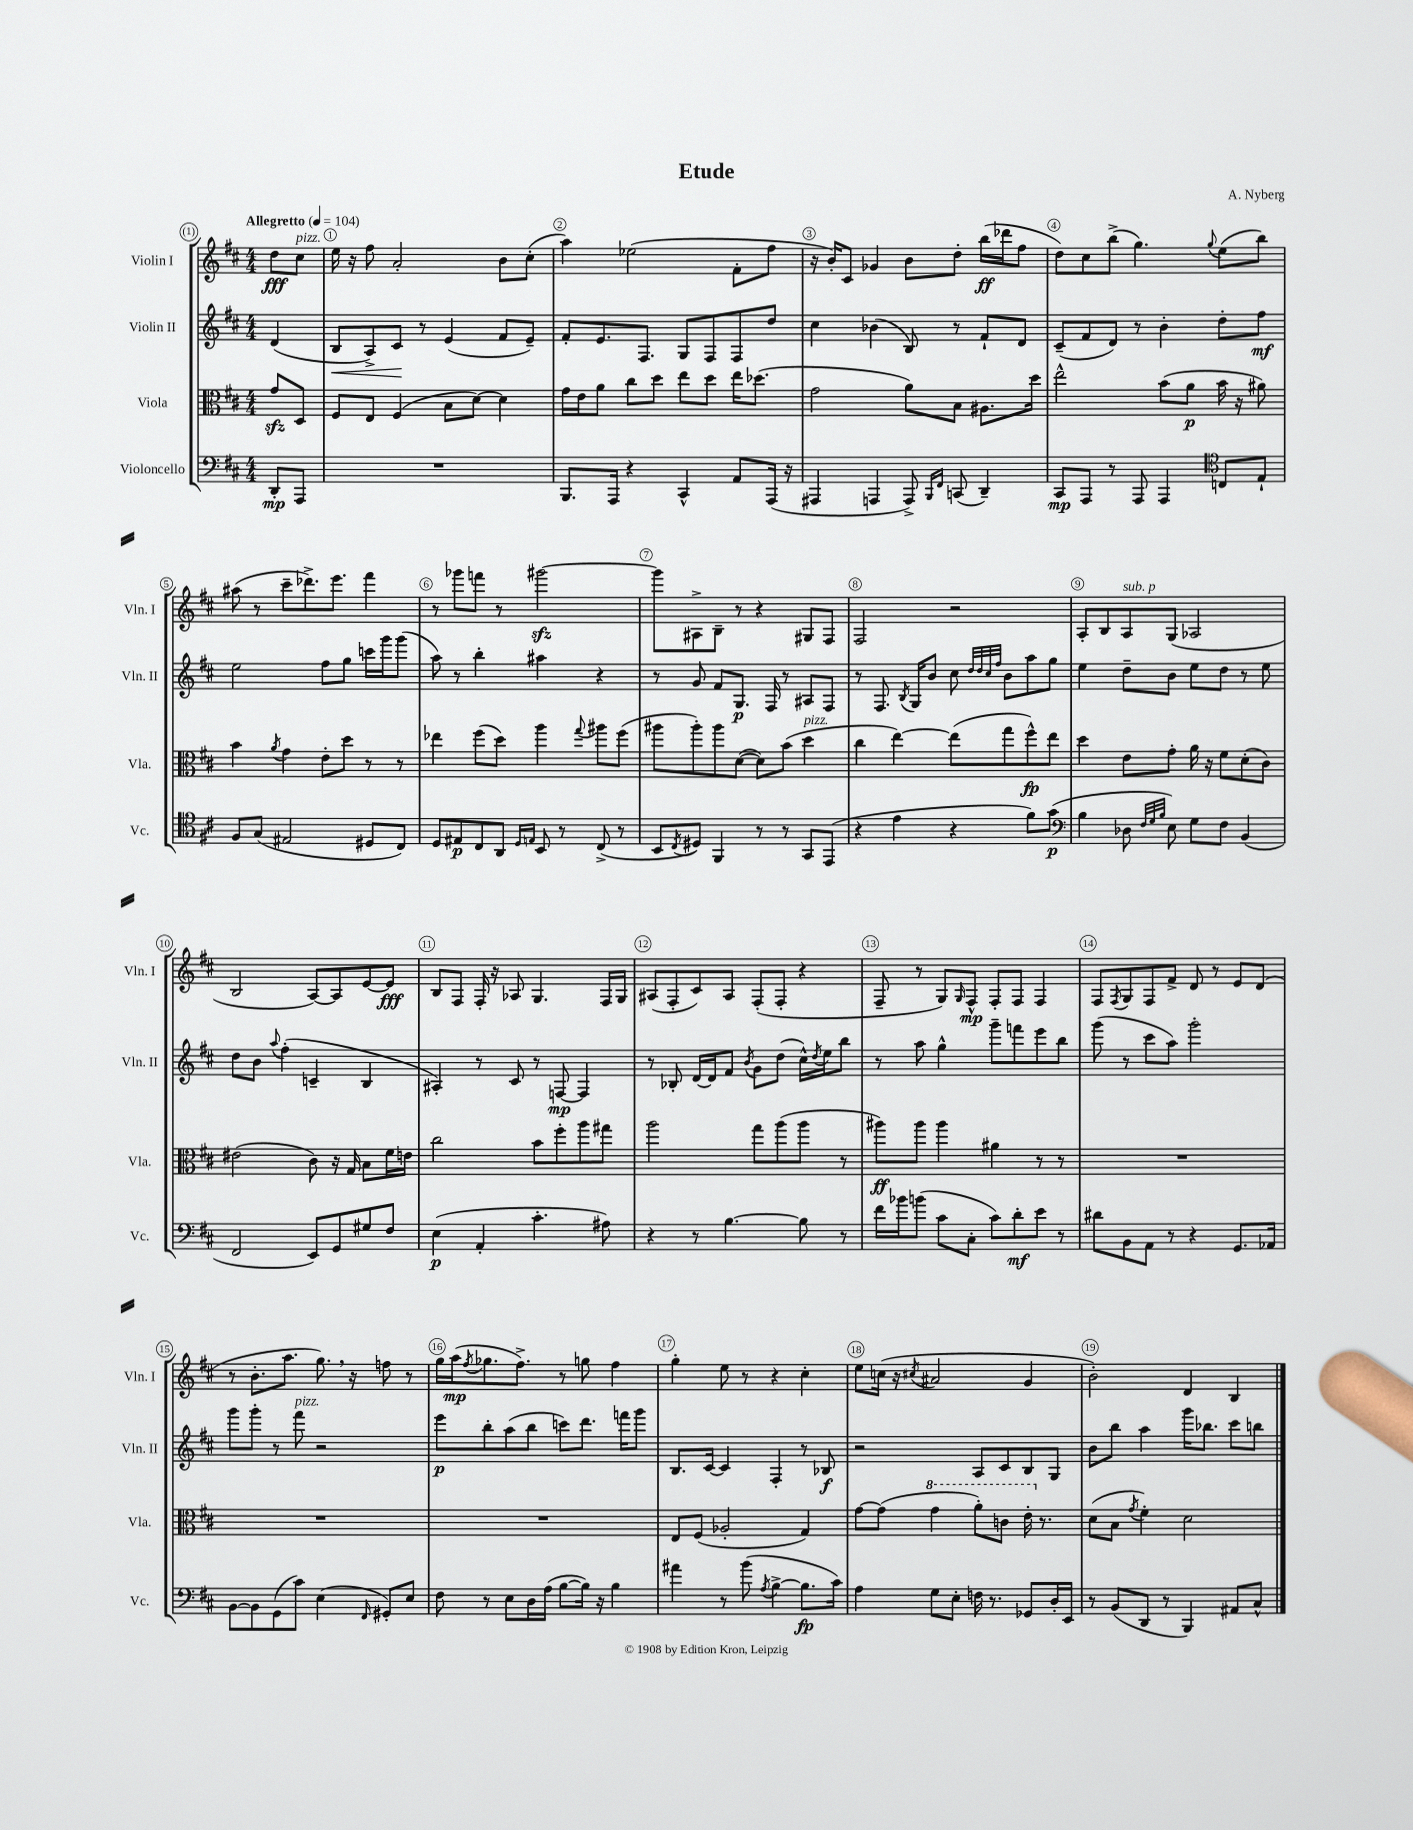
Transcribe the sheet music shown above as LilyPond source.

\header { title = "Etude" composer = "A. Nyberg" }
<<
\new StaffGroup <<
\new Staff = "s0" \with { instrumentName = "Violin I" shortInstrumentName = "Vln. I" } {
    \clef treble \key d \major \numericTimeSignature \time 4/4 \partial 4 \tempo "Allegretto" 4 = 104
    d''8\fff cis''8^\markup { \italic "pizz." } |
    e''16 r16 fis''8 a'2-. b'8 cis''8-.( |
    a''4) ees''2( fis'8-. fis''8 |
    r16 b'16-.) cis'8 ges'4 b'8 d''8-. b''16\ff( des'''16 fis''8 |
    d''8) cis''8 b''8->( g''4.) \appoggiatura { g''8 } e''8( b''8) |
    ais''8( r8 cis'''8-- des'''8.->) e'''8. fis'''4 |
    r8 ges'''8 f'''8 r8 gis'''2~\sfz |
    gis'''8 ais8-> b8-- r8 r4 gis8 fis8 |
    fis2 r2 |
    a8-. b8 a8^\markup { \italic "sub. p" } g8( aes2 |
    b2 a8~) a8 e'8~ e'8\fff |
    b8 fis8 fis16-. r16 aes8 g4. fis16 g16 |
    ais8( fis8-. cis'8) ais8 fis8-.( fis8-. r4 |
    fis8-- r8 g8) \grace { g16 } fis8-^\mp fis8-. fis8 fis4 |
    fis8 \acciaccatura { fis8 } g8 fis8 fis'8-> d'8 r8 e'8 d'8( |
    r8 b'8.-. a''8. g''8.) \breathe r16 f''8 r8 |
    g''16 a''16\mp( \acciaccatura { fis''8 } ges''8. fis''8.->) r8 g''8 fis''4 |
    g''4-. e''8 r8 r4 cis''4-. |
    e''8 c''16( r16 \acciaccatura { cis''8 } ais'2 g'4 |
    b'2-.) d'4 b4 \bar "|." |
}
\new Staff = "s1" \with { instrumentName = "Violin II" shortInstrumentName = "Vln. II" } {
    \clef treble \key d \major \numericTimeSignature \time 4/4 \partial 4
    d'4( |
    b8\< a8->) cis'8\! r8 e'4( fis'8 e'8--) |
    fis'8-. e'8. fis8. g8 fis8 fis8 d''8 |
    cis''4 bes'4( b8) r8 fis'8-! d'8 |
    cis'8--( fis'8 d'8) r8 b'4-. d''8-. fis''8\mf |
    e''2 fis''8 g''8 c'''16 g'''16 g'''8( |
    a''8) r8 b''4-. ais''4 r4 |
    r8 g'8 fis'8 g8.\p fis16 r8 ais8 fis8 |
    r8 fis8. \acciaccatura { b8 } g16 b'8 cis''8 \grace { d''32 d''32 cis''32 fis''32 } b'8 a''8 g''8 |
    e''4 d''8-- b'8 e''8 d''8 r8 e''8 |
    d''8 b'8 \appoggiatura { a''8 } fis''4-.( c'4-- b4 |
    ais4-.) r8 cis'8 r8 f8~\mp f4 |
    r8 bes8-. d'16~ d'16 fis'8 \acciaccatura { b'8 } g'8 d''8( cis''16-^) \acciaccatura { d''8 } e''16 b''8 |
    r8 a''8 g''4-^ g'''8-- f'''8 e'''8 b''8 |
    g'''8( r8 cis'''8 a''8) g'''2-. |
    g'''8 g'''8-. r8 fis'''8^\markup { \italic "pizz." } r2 |
    e'''8\p b''8-. a''8( b''8 c'''8) d'''8. f'''16 g'''8 |
    b8. cis'16~ cis'4 fis4-. r8 bes8\f |
    r2 a8 cis'8 b8 g8 |
    b'8 b''8 a''4 g'''16 bes''8. cis'''8 b''8 \bar "|." |
}
\new Staff = "s2" \with { instrumentName = "Viola" shortInstrumentName = "Vla." } {
    \clef alto \key d \major \numericTimeSignature \time 4/4 \partial 4
    g'8\sfz d8 |
    fis8 e8 fis4( b8 d'8~) d'4 |
    g'16 e'16 a'8 cis''8 d''8 e''8 d''8 e''16 des''8.( |
    g'2 a'8) b8 ais8. d''16 |
    e''2-^ b'8( a'8\p b'16 r16 ais'8) |
    b'4 \acciaccatura { a'8 } g'4 e'8-. d''8 r8 r8 |
    ees''4 fis''8( d''8) a''4 \appoggiatura { g''8 } ais''8 fis''8( |
    ais''8 ais''8-.) ais''8 d'8~( d'8) b'8( d''4^\markup { \italic "pizz." } |
    cis''4 e''4~) e''8( g''8 fis''8-^\fp) e''8 |
    d''4 e'8 g'8-. a'16 r16 fis'8 d'8-.( cis'8) |
    eis'2( cis'8) r16 g16 b8 fis'16 e'16 |
    cis''2 b'8 fis''8-. a''8 gis''8 |
    a''2 g''8 a''8( a''8 r8 |
    ais''8\ff) ais''8 ais''4 ais'4 r8 r8 |
    R1 |
    R1 |
    R1 |
    e8 fis8( aes2-. g4) |
    g'8~ g'8( \ottava #1 g''4 a''8-.) c''8 e''16-. \ottava #0 r8. |
    d'8( b8 \acciaccatura { g'8 } fis'4-.) d'2 \bar "|." |
}
\new Staff = "s3" \with { instrumentName = "Violoncello" shortInstrumentName = "Vc." } {
    \clef bass \key d \major \numericTimeSignature \time 4/4 \partial 4
    d,8-.\mp a,,8 |
    R1 |
    b,,8. a,,16 r4 cis,4-^ a,8 a,,16( r16 |
    ais,,4 a,,4 a,,8->) \grace { b,,16 fis,16 } c,8( d,4--) |
    cis,8\mp a,,8 r8 a,,8 a,,4 \clef tenor c8 e8-! |
    fis8 g8( eis2 dis8 cis8) |
    d8 eis8\p cis8 a,8 \grace { d16 e16 } b,8 r8 cis8->( r8 |
    b,8 \acciaccatura { cis8 } dis8) fis,4 r8 r8 g,8 e,8( |
    r4 e'4 r4 fis'8) g'8\p( |
    \clef bass b4 des8 \grace { fis32 g32 b32 } e8) g8 fis8 b,4( |
    fis,2 e,8) g,8 gis8 fis8 |
    e4\p( a,4-. cis'4.-. ais8) |
    r4 r8 b4.~ b8 r8 |
    fis'16 bes'16 b'8( cis'8 cis8-. cis'8) d'8-.\mf e'8 r8 |
    dis'8 b,8 a,8 r8 r4 g,8. aes,16 |
    b,8~ b,8 g,8( cis'8) e4( \grace { fis,16 } gis,8-.) e8 |
    fis8 r8 e8 d16 a16( b8~ b16) r16 b4 |
    ais'4 r8 b'8( \acciaccatura { a8 } b4~-> b8.\fp cis'16) |
    a4 g8 e8-. f16 r8. ges,8 d16-. e,16 |
    r8 b,8( d,8 r8 b,,4) ais,8 cis8-^ \bar "|." |
}
>>
>>
\layout { \context { \Score \override BarNumber.break-visibility = ##(#f #t #t) barNumberVisibility = #all-bar-numbers-visible \override BarNumber.stencil = #(make-stencil-circler 0.1 0.3 ly:text-interface::print) } }
